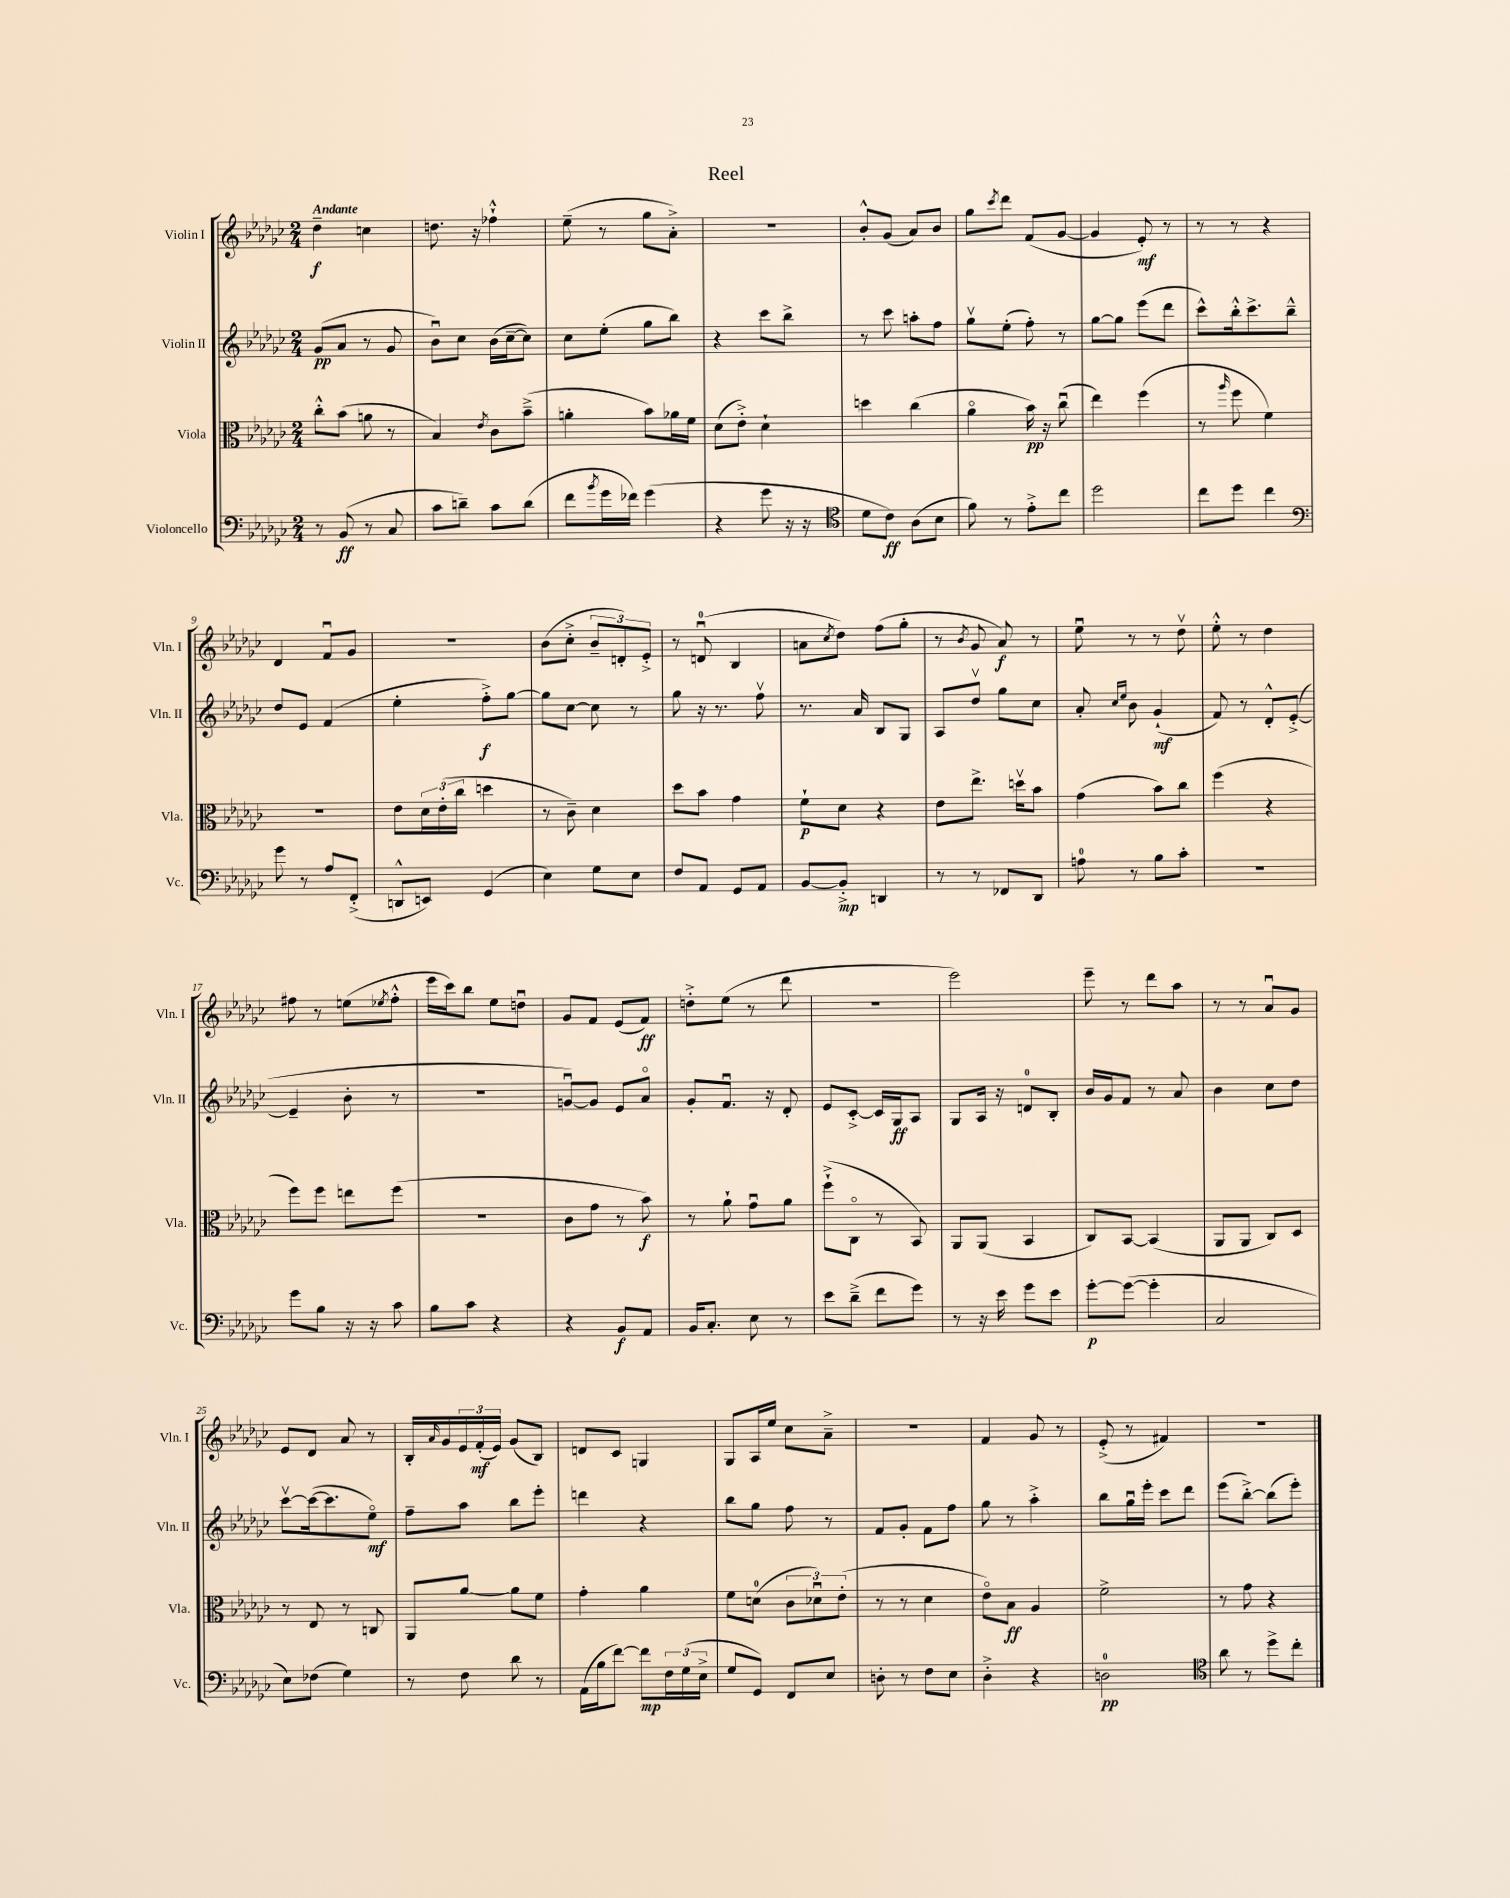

**kern	**dynam	**kern	**dynam	**kern	**dynam	**kern	**dynam
*part4	*part4	*part3	*part3	*part2	*part2	*part1	*part1
*staff4	*staff4	*staff3	*staff3	*staff2	*staff2	*staff1	*staff1
*I"Violoncello	*	*I"Viola	*	*I"Violin II	*	*I"Violin I	*
*I'Vc.	*	*I'Vla.	*	*I'Vln. II	*	*I'Vln. I	*
*clefF4	*	*clefC3	*	*clefG2	*	*clefG2	*
*k[b-e-a-d-g-c-]	*	*k[b-e-a-d-g-c-]	*	*k[b-e-a-d-g-c-]	*	*k[b-e-a-d-g-c-]	*
*M2/4	*	*M2/4	*	*M2/4	*	*M2/4	*
=1	=1	=1	=1	=1	=1	=1	=1
!	!	!	!	!	!	!LO:TX:a:B:t=Andante	!
8r	.	8cc-'^^\L	.	(8g-/L	pp	4dd-~\	f
(8BB-/	ff	(8b-\J	.	8a-/J	.	.	.
8r	.	8an\	.	8r	.	4ccn\	.
8C-/	.	8r	.	8g-/	.	.	.
=2	=2	=2	=2	=2	=2	=2	=2
8c-\L	.	4B-/)	.	8b-u\L)	.	8.ddn\	.
8dn~\J)	.	.	.	8cc-\J	.	.	.
.	.	.	.	.	.	16r	.
.	.	8qe-/	.	.	.	.	.
8c-\L	.	8c-\L	.	(16b-\LL	.	4ff-X`^^\	.
.	.	.	.	[16cc-~\J	.	.	.
(8d\J	.	(8b-~^\J	.	8cc-\J])	.	.	.
=3	=3	=3	=3	=3	=3	=3	=3
8f\L	.	4an'\	.	8cc-\L	.	(8ee-~\	.
8qb-/	.	.	.	.	.	.	.
16g-\L	.	.	.	(8ee-'\J	.	8r	.
16f-X\JJ)	.	.	.	.	.	.	.
(4g-\	.	8b-\L)	.	8gg-\L	.	8gg-\L	.
.	.	16a-X\L	.	8bb-\J)	.	8a-'^\J)	.
.	.	16f\JJ	.	.	.	.	.
=4	=4	=4	=4	=4	=4	=4	=4
4r	.	(8d-\L	.	4r	.	2r	.
.	.	8e-'^\J)	.	.	.	.	.
8g-\	.	4d-`\	.	8ccc-\L	.	.	.
16r	.	.	.	8bb-^\J	.	.	.
16r	.	.	.	.	.	.	.
=5	=5	=5	=5	=5	=5	=5	=5
*clefC4	*	*	*	*	*	*	*
8d-\L	.	4ddn\	.	8r	.	8b-'^^/L	.
8c-\J)	ff	.	.	8ccc-\	.	(8g-/J	.
(8A-\L	.	(4cc-\	.	8aan'\L	.	8a-/L)	.
8B-\J	.	.	.	8ff\J	.	8b-/J	.
=6	=6	=6	=6	=6	=6	=6	=6
8f\)	.	4a-\	.	8gg-v\L	.	8gg-\L	.
.	.	.	.	.	.	8qccc-/	.
8r	.	.	.	(8ee-'\J	.	8ddd-\J	.
8e-'^\L	.	16b-\)	pp	8ff'\)	.	(8f/L	.
.	.	16r	.	.	.	.	.
8cc-\J	.	(8cc-u\	.	8r	.	[8g-/J	.
=7	=7	=7	=7	=7	=7	=7	=7
2dd-\	.	4ee-\)	.	[8gg-\L	.	4g-/]	.
.	.	.	.	8gg-\J]	.	.	.
.	.	(4ff\	.	(8eee-\L	.	8e-'/)	mf
.	.	.	.	8ddd-\J	.	8r	.
=8	=8	=8	=8	=8	=8	=8	=8
8cc-\L	.	8r	.	8ccc-^^\L)	.	8r	.
.	.	16qqaa-/	.	.	.	.	.
8dd-\J	.	8ff\	.	16bb-'^^\k	.	8r	.
.	.	.	.	8.ccc-^\	.	.	.
4cc-\	.	4f\)	.	.	.	4r	.
.	.	.	.	8bb-~^^\J	.	.	.
!!LO:LB:g=z
=9	=9	=9	=9	=9	=9	=9	=9
*clefF4	*	*	*	*	*	*	*
8g-\	.	2r	.	8dd-/L	.	4d-/	.
8r	.	.	.	8e-/J	.	.	.
8A-/L	.	.	.	(4f/	.	8fu/L	.
(8FF'^/J	.	.	.	.	.	8g-/J	.
=10	=10	=10	=10	=10	=10	=10	=10
8DDn^^/L	.	8e-\L	.	4ee-'\	.	2r	.
8EEn/J)	.	24d-\L	.	.	.	.	.
.	.	(24e-'\	.	.	.	.	.
.	.	24cc-\JJ	.	.	.	.	.
(4GG-/	.	4ddn\	.	8ff'^\L)	f	.	.
.	.	.	.	[8gg-\J	.	.	.
=11	=11	=11	=11	=11	=11	=11	=11
4E-\)	.	8r	.	8gg-\L]	.	(8b-\L	.
.	.	8c-~\)	.	[8cc-\J	.	8cc-'^\J	.
8G-\L	.	4d-\	.	8cc-\]	.	12b-~/L	.
.	.	.	.	.	.	12dn'/)	.
8E-\J	.	.	.	8r	.	.	.
.	.	.	.	.	.	12e-'^/J	.
=12	=12	=12	=12	=12	=12	=12	=12
8F/L	.	8dd-\L	.	8gg-\	.	8r	.
8AA-/J	.	8b-\J	.	16r	.	(8dnu/	.
.	.	.	.	8.r	.	.	.
8GG-/L	.	4g-\	.	.	.	4B-/	.
8AA-/J	.	.	.	8ffv\	.	.	.
=13	=13	=13	=13	=13	=13	=13	=13
[8BB-/L	.	8f`\L	p	8.r	.	8an\L	.
.	.	.	.	.	.	8qcc-/	.
8BB-'^/J]	mp	8d-\J	.	.	.	8dd-\J)	.
.	.	.	.	16a-/	.	.	.
4DDn/	.	4r	.	8B-/L	.	(8ff\L	.
.	.	.	.	8G-/J	.	8gg-'\J	.
=14	=14	=14	=14	=14	=14	=14	=14
8r	.	8e-\L	.	8A-/L	.	8r	.
.	.	.	.	.	.	8qb-/	.
8r	.	8.ee-^\J	.	8dd-v/J	.	8g-/	.
8FF-X/L	.	.	.	8gg-\L	.	8a-/)	f
.	.	16ddnv\KL	.	.	.	.	.
8DD-/J	.	8b-\J	.	8cc-\J	.	8r	.
=15	=15	=15	=15	=15	=15	=15	=15
8An\	.	(4g-\	.	8a-'/	.	8ee-u\	.
.	.	.	.	16qqcc-/LL	.	.	.
.	.	.	.	16qqee-/JJ	.	.	.
8r	.	.	.	8b-\	.	8r	.
8B-\L	.	8b-\L)	.	(4g-`/	mf	8r	.
8c-'\J	.	8cc-\J	.	.	.	8dd-v\	.
=16	=16	=16	=16	=16	=16	=16	=16
2r	.	(4ff\	.	8f/)	.	8ee-'^^\	.
.	.	.	.	8r	.	8r	.
.	.	4r	.	8d-'^^/L	.	4dd-\	.
.	.	.	.	([8e-'^/J	.	.	.
!!LO:LB:g=z
=17	=17	=17	=17	=17	=17	=17	=17
8g-\L	.	8ff\L)	.	4e-~/]	.	8ff#X\	.
8B-\J	.	8ff\J	.	.	.	8r	.
16r	.	8een\L	.	8b-'\	.	(8een\L	.
16r	.	.	.	.	.	.	.
.	.	.	.	.	.	8qee-X/	.
8c-\	.	(8ff\J	.	8r	.	8ff#'^^\J	.
=18	=18	=18	=18	=18	=18	=18	=18
8B-\L	.	2r	.	2r	.	16eee-\LL	.
.	.	.	.	.	.	16ccc-\J)	.
8c-\J	.	.	.	.	.	8bb-\J	.
4r	.	.	.	.	.	8ee-\L	.
.	.	.	.	.	.	8ddnu\J	.
=19	=19	=19	=19	=19	=19	=19	=19
4r	.	8c-\L	.	[8gnu/L)	.	8g-/L	.
.	.	8g-\J	.	8g/J]	.	8f/J	.
8BB-/L	f	8r	.	8e-/L	.	(8e-/L	.
8AA-/J	.	8b-\)	f	8a-/J	.	8f/J)	ff
=20	=20	=20	=20	=20	=20	=20	=20
16BB-/KL	.	8r	.	8g-'/L	.	8ddn'^\L	.
8.C-'/J	.	.	.	.	.	.	.
.	.	8a-`\	.	8.fu/J	.	(8ee-\J	.
8E-\	.	8g-u\L	.	.	.	8r	.
.	.	.	.	16r	.	.	.
8r	.	8a-\J	.	8d-'/	.	8ddd-\	.
=21	=21	=21	=21	=21	=21	=21	=21
8e-\L	.	(8ff`^\L	.	8e-/L	.	2r	.
(8d-~^\J	.	8C-\J	.	[8c-'^/J	.	.	.
8f\L	.	8r	.	16c-/LL]	.	.	.
.	.	.	.	16G-/J	ff	.	.
8g-\J)	.	8BB-/)	.	8A-/J	.	.	.
=22	=22	=22	=22	=22	=22	=22	=22
8r	.	8AA-/L	.	8G-/L	.	2eee-\)	.
16r	.	(8AA-/J	.	16A-/Jk	.	.	.
16e-\	.	.	.	16r	.	.	.
8g-\L	.	4BB-/	.	8dn/L	.	.	.
8e-\J	.	.	.	8B-'/J	.	.	.
=23	=23	=23	=23	=23	=23	=23	=23
[8g-'\L	p	8C-/L)	.	16b-/LL	.	8eee-~\	.
.	.	.	.	16g-/J	.	.	.
(8g-\J_	.	[8BB-/J	.	8f/J	.	8r	.
4g-'\]	.	(4BB-/]	.	8r	.	8ddd-\L	.
.	.	.	.	8a-/	.	8aa-\J	.
=24	=24	=24	=24	=24	=24	=24	=24
2C-/	.	8AA-/L	.	4b-\	.	8r	.
.	.	8AA-/J	.	.	.	8r	.
.	.	8C-/L)	.	8cc-\L	.	8a-u/L	.
.	.	8D-/J	.	8dd-\J	.	8g-/J	.
!!LO:LB:g=z
=25	=25	=25	=25	=25	=25	=25	=25
8E-\L)	.	8r	.	[8ccc-v\L	.	8e-/L	.
(8F-X\J	.	8E-/	.	(16ccc-\k_	.	8d-/J	.
.	.	.	.	8.ccc-\]	.	.	.
4G-\)	.	8r	.	.	.	8a-/	.
.	.	8Cn/	.	8ee-\J)	mf	8r	.
=26	=26	=26	=26	=26	=26	=26	=26
8r	.	8AA-/L	.	8ff~\L	.	16B-'/LL	.
.	.	.	.	.	.	16qqa-/	.
.	.	.	.	.	.	16g-/	.
8F\	.	[8a-/J	.	8aa-\J	.	24e-/	.
.	.	.	.	.	.	(24f'/	mf
.	.	.	.	.	.	24e-/JJ)	.
8d-\	.	8a-\L]	.	8bb-\L	.	(8g-/L	.
8r	.	8f\J	.	8eee-'\J	.	8B-/J)	.
=27	=27	=27	=27	=27	=27	=27	=27
(16AA-\LL	.	4g-'\	.	4dddn\	.	8dn/L	.
16B-\J	.	.	.	.	.	.	.
[8f\J)	.	.	.	.	.	8c-/J	.
8f\L]	mp	4a-\	.	4r	.	4Gn/	.
24F\L	.	.	.	.	.	.	.
(24G-\	.	.	.	.	.	.	.
24E-^\JJ	.	.	.	.	.	.	.
=28	=28	=28	=28	=28	=28	=28	=28
8G-/L	.	8f\L	.	8bb-\L	.	8G-/L	.
8GG-/J)	.	(8dn\J	.	8gg-\J	.	16A-/L	.
.	.	.	.	.	.	16ee-/JJ	.
8FF/L	.	12c-\L	.	8ff\	.	8cc-\L	.
.	.	12d-Xu\)	.	.	.	.	.
8E-/J	.	.	.	8r	.	8a-~^\J	.
.	.	(12e-'\J	.	.	.	.	.
=29	=29	=29	=29	=29	=29	=29	=29
8Dn'\	.	8r	.	8f/L	.	2r	.
8r	.	8r	.	8g-'/J	.	.	.
8F\L	.	4d-\	.	8f\L	.	.	.
8E-\J	.	.	.	8ff\J	.	.	.
=30	=30	=30	=30	=30	=30	=30	=30
4D-'^\	.	8e-\L)	.	8gg-\	.	4f/	.
.	.	8B-\J	ff	8r	.	.	.
4r	.	4A-/	.	4aa-'^\	.	8g-/	.
.	.	.	.	.	.	8r	.
=31	=31	=31	=31	=31	=31	=31	=31
2Dn\	pp	2f^\	.	8bb-\L	.	(8e-'^/	.
.	.	.	.	16gg-u\L	.	8r	.
.	.	.	.	16eee-'\JJ	.	.	.
.	.	.	.	8ccc-\L	.	4f#X/)	.
.	.	.	.	8ddd-\J	.	.	.
=32	=32	=32	=32	=32	=32	=32	=32
*clefC4	*	*	*	*	*	*	*
8a-\	.	8r	.	(8eee-\L	.	2r	.
8r	.	8g-\	.	[8bb-'^\J)	.	.	.
8dd-^\L	.	4r	.	(8bb-\L]	.	.	.
8cc-'\J	.	.	.	8eee-'\J)	.	.	.
==	==	==	==	==	==	==	==
*-	*-	*-	*-	*-	*-	*-	*-
